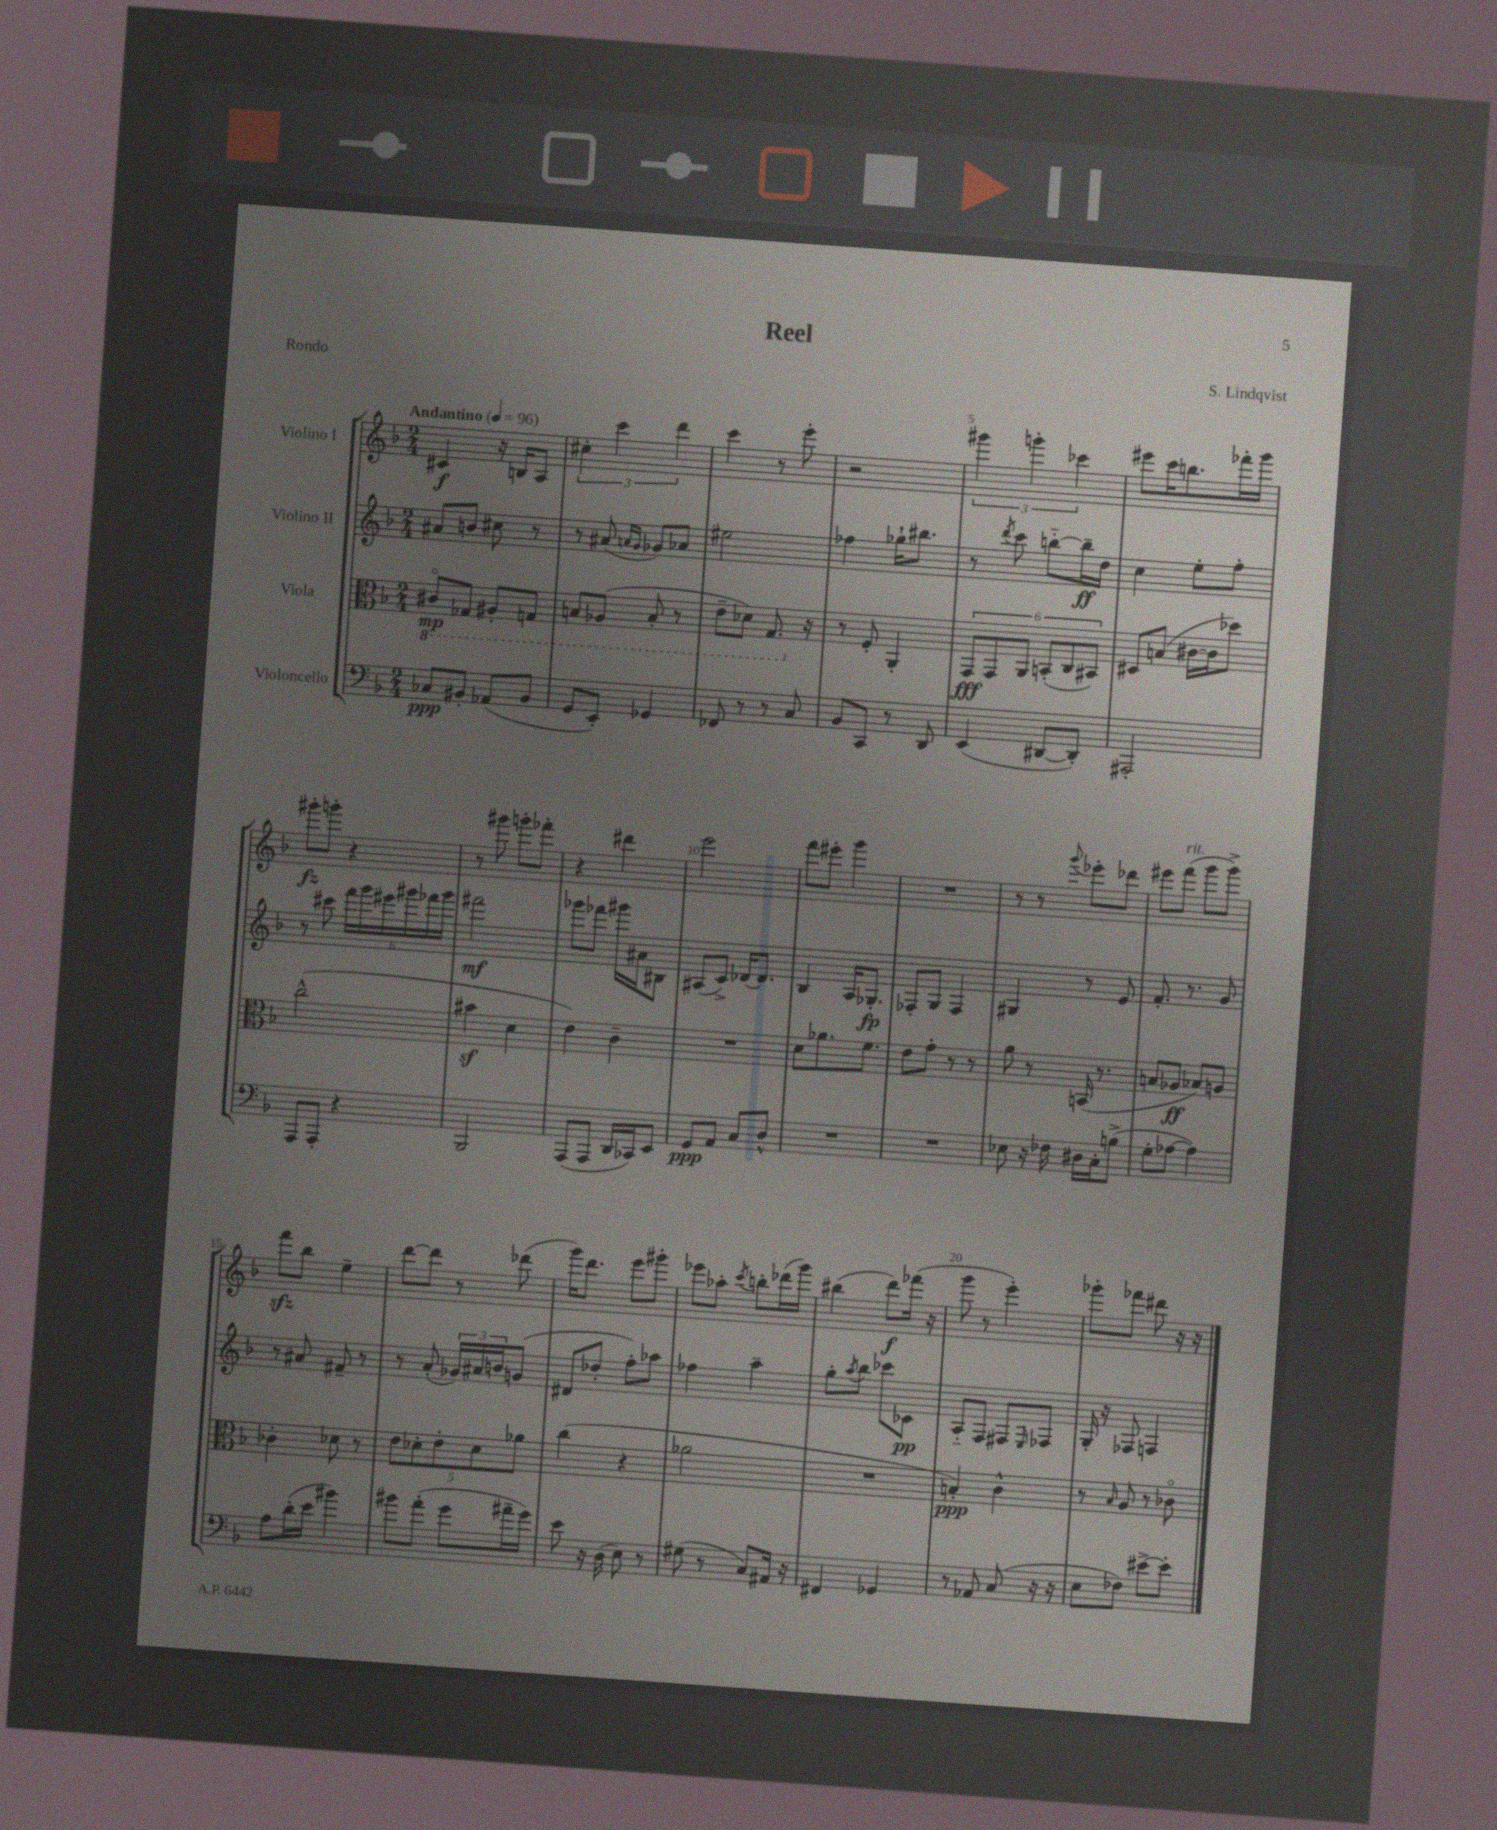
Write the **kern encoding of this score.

**kern	**dynam	**kern	**dynam	**kern	**dynam	**kern	**dynam
*part4	*part4	*part3	*part3	*part2	*part2	*part1	*part1
*staff4	*staff4	*staff3	*staff3	*staff2	*staff2	*staff1	*staff1
*I"Violoncello	*	*I"Viola	*	*I"Violino II	*	*I"Violino I	*
*clefF4	*	*clefC3	*	*clefG2	*	*clefG2	*
*k[b-]	*	*k[b-]	*	*k[b-]	*	*k[b-]	*
*M2/4	*	*M2/4	*	*M2/4	*	*M2/4	*
*MM96	*	*MM96	*	*MM96	*	*MM96	*
*	*	*8ba	*	*	*	*	*
=1	=1	=1	=1	=1	=1	=1	=1
!	!	!	!	!	!	!LO:TX:a:B:t=Andantino	!
8C-X/L	ppp	8C#X/L	mp	8a#X/L	.	4c#X/	f
8BB#X'/J	.	8GG-X/J	.	8bn/J	.	.	.
(8AA-X/L	.	8AA#X'/L	.	8cc#X\	.	16r	.
.	.	.	.	.	.	16Bn/KL	.
8BB#/J	.	8GGn/J	.	8r	.	8A/J	.
=2	=2	=2	=2	=2	=2	=2	=2
8GG/L	.	8BBn/L	.	8r	.	6cc#X'\	.
8EE'/J)	.	(8AA-X/J	.	(8a#X/	.	.	.
.	.	.	.	.	.	6ccc\	.
.	.	.	.	16qqan/LL	.	.	.
.	.	.	.	16qqg/JJ	.	.	.
4GG-X/	.	8BB'/	.	8g-X/L)	.	.	.
.	.	.	.	.	.	6ddd\	.
.	.	8r	.	8a-X/J	.	.	.
=3	=3	=3	=3	=3	=3	=3	=3
8FF-X/	.	8E~\L	.	2ee#X\	.	4ccc\	.
8r	.	8D-X\J)	.	.	.	.	.
8r	.	8.GG/	.	.	.	8r	.
8C/	.	.	.	.	.	8eee'\	.
*	*	*X8ba	*	*	*	*	*
.	.	16r	.	.	.	.	.
=4	=4	=4	=4	=4	=4	=4	=4
8BB-/L	.	8r	.	4ff-X\	.	2r	.
8CC/J	.	8F'/	.	.	.	.	.
8r	.	4AA'/	.	16gg-X`\KL	.	.	.
.	.	.	.	8.bb#X\J	.	.	.
8DD/	.	.	.	.	.	.	.
=5	=5	=5	=5	=5	=5	=5	=5
(4EE/	.	12GG/L	fff	8r	.	6ggg#X\	.
.	.	12GG/	.	.	.	.	.
.	.	.	.	8qddd/	.	.	.
.	.	.	.	8ccc\	.	.	.
.	.	12AA/J	.	.	.	6gggn'\	.
[8DD#X/L	.	(12BBn'/L	.	[8bbn\L	.	.	.
.	.	12C/	.	.	.	6ccc-X\	.
8DD#'/J])	.	.	.	16bb~\L]	ff	.	.
.	.	12BB#X/J)	.	.	.	.	.
.	.	.	.	16dd\JJ	.	.	.
=6	=6	=6	=6	=6	=6	=6	=6
2AAA#X'/	.	8D#X/L	.	4cc\	.	8eee#X\L	.
.	.	(8Bn/J	.	.	.	16ccc\K	.
.	.	.	.	.	.	8.bbn\	.
.	.	[16c#X\LL	.	8ee'\L	.	.	.
.	.	16c#\J]	.	.	.	.	.
.	.	8dd-X\J)	.	8ff'\J	.	16fff-X'\L	.
.	.	.	.	.	.	16ggg\JJ	.
!!LO:LB:g=z
=7	=7	=7	=7	=7	=7	=7	=7
8AAA/L	.	(2cc^^\	.	8r	.	8ggg#X'\L	fz
8AAA'/J	.	.	.	8ccc#X\	.	8gggn'\J	.
4r	.	.	.	24fff\LL	.	4r	.
.	.	.	.	24ggg\	.	.	.
.	.	.	.	24eee#X\	.	.	.
.	.	.	.	24ggg#X\	.	.	.
.	.	.	.	24fff-X\	.	.	.
.	.	.	.	24ggg#\JJ	.	.	.
=8	=8	=8	=8	=8	=8	=8	=8
2BBB-/	.	4b#Xz\	.	2fff#X\	mf	8r	.
.	.	.	.	.	.	8ggg#X\	.
.	.	4d\	.	.	.	8gggn'\L	.
.	.	.	.	.	.	8fff-X'\J	.
=9	=9	=9	=9	=9	=9	=9	=9
(8AAA/L	.	4e\)	.	8ggg-X\L	.	4r	.
8AAA/J	.	.	.	8fff-X\J	.	.	.
16DD/LL	.	4c~\	.	16ggg#X\LL	.	4ddd#X\	.
16CC-X/J)	.	.	.	16a#X\J	.	.	.
8EE/J	.	.	.	8B#X\J	.	.	.
=10	=10	=10	=10	=10	=10	=10	=10
8GG/L	ppp	2r	.	(8A#X/L	.	2eee\	.
8AA/J	.	.	.	8c^/J)	.	.	.
8C/L	.	.	.	[16d-X/KL	.	.	.
.	.	.	.	8.d-/J]	.	.	.
8D^^/J	.	.	.	.	.	.	.
=11	=11	=11	=11	=11	=11	=11	=11
2r	.	8d\L	.	4B-/	.	8fff\L	.
.	.	8.a-X\	.	.	.	8eee#X'\J	.
.	.	.	.	16A/KL	.	4ggg\	.
.	.	8.f\J	.	8.G-X'/J	fp	.	.
=12	=12	=12	=12	=12	=12	=12	=12
2r	.	8e\L	.	8F-X'/L	.	2r	.
.	.	8g'\J	.	8G/J	.	.	.
.	.	8r	.	4F-/	.	.	.
.	.	8r	.	.	.	.	.
=13	=13	=13	=13	=13	=13	=13	=13
8E-X\	.	8a\	.	4G#X/	.	8r	.
16r	.	8r	.	.	.	8r	.
16F-X\	.	.	.	.	.	.	.
.	.	.	.	.	.	8qqggg/	.
16D#X\LL	.	(16BBn/	.	8r	.	8eee-X'\L	.
16C'\J	.	8.r	.	.	.	.	.
(8Bn^\J	.	.	.	8e/	.	8ddd-X\J	.
=14	=14	=14	=14	=14	=14	=14	=14
8G'\L	.	8Bn/L	.	8.f'/	.	8eee#X\L	.
!	!	!	!	!	!	!LO:TX:a:i:t=rit.	!
[8A-X\J	.	8A-X/J	ff	.	.	(8fff\J	.
.	.	.	.	8.r	.	.	.
4A-\])	.	8B-X/L)	.	.	.	8ggg\L	.
.	.	8An/J	.	8g/	.	8ggg^\J)	.
!!LO:LB:g=z
=15	=15	=15	=15	=15	=15	=15	=15
8A\L	.	4c-X'\	.	8r	.	8fffzz\L	.
(16d'\L	.	.	.	8a#X/	.	8bb-\J	.
16e\JJ	.	.	.	.	.	.	.
4b#X\)	.	8d-X\	.	8f#X~/	.	4ee~\	.
.	.	8r	.	8r	.	.	.
=16	=16	=16	=16	=16	=16	=16	=16
8b#X\L	.	10e\L	.	8r	.	[8ddd\L	.
.	.	10d-X'\	.	.	.	.	.
(8a'\J	.	.	.	(8a'/	.	8ddd\J]	.
.	.	10e'\	.	.	.	.	.
8g\L	.	.	.	24g-X/LL)	.	8r	.
.	.	.	.	24a#X/	.	.	.
.	.	10d-\	.	.	.	.	.
.	.	.	.	24bn/J	.	.	.
16a#X~\L	.	.	.	(8gn/J	.	(8ddd-X\	.
.	.	10a-X\J	.	.	.	.	.
16g\JJ)	.	.	.	.	.	.	.
=17	=17	=17	=17	=17	=17	=17	=17
8e\	.	(4cc\	.	8d#X/L	.	16ggg\KL)	.
.	.	.	.	.	.	8.ddd\J	.
16r	.	.	.	8dd-X'/J	.	.	.
(16D\	.	.	.	.	.	.	.
8E\)	.	4r	.	8ff'\L)	.	8eee\L	.
8r	.	.	.	8aa-X\J	.	8ggg#X'\J	.
=18	=18	=18	=18	=18	=18	=18	=18
(8G#X\	.	2a-X\	.	4ff-X\	.	8eee-X\L	.
8r	.	.	.	.	.	8aa-X'\J	.
.	.	.	.	.	.	8qccc/	.
8C/L)	.	.	.	4aa~\	.	8bbn'\L	.
16AA#X/Jk	.	.	.	.	.	(16ddd-X\L	.
16r	.	.	.	.	.	16ggg\JJ)	.
=19	=19	=19	=19	=19	=19	=19	=19
4FF#X/	.	2r	.	8gg'\L	.	(4bb#X\	.
.	.	.	.	8qaa/	.	.	.
.	.	.	.	8bb-\J	.	.	.
4GG-X/	.	.	.	8ccc-X\L	.	8ddd\L)	f
.	.	.	.	8c-X\J	pp	(16fff-X\Jk	.
.	.	.	.	.	.	16r	.
=20	=20	=20	=20	=20	=20	=20	=20
8r	.	4Bn'/)	ppp	8A/L	.	8ggg\	.
8AA-X/	.	.	.	8F/J	.	8r	.
(8C/	.	4c^^\	.	8F#X/L	.	4eee'\)	.
.	.	.	.	16qqE/	.	.	.
16r	.	.	.	8F-X/J	.	.	.
16r	.	.	.	.	.	.	.
=21	=21	=21	=21	=21	=21	=21	=21
8E\L	.	8r	.	16G'/	.	8ggg-X'\L	.
.	.	.	.	16r	.	.	.
.	.	16qqB-/	.	.	.	.	.
8F-X\J)	.	8A/	.	8F-X/	.	8fff-X\J	.
[8e#X^\L	.	8r	.	4Fn/	.	8ddd#X\	.
8e#'\J]	.	8c-X\	.	.	.	16r	.
.	.	.	.	.	.	16r	.
==	==	==	==	==	==	==	==
*-	*-	*-	*-	*-	*-	*-	*-
